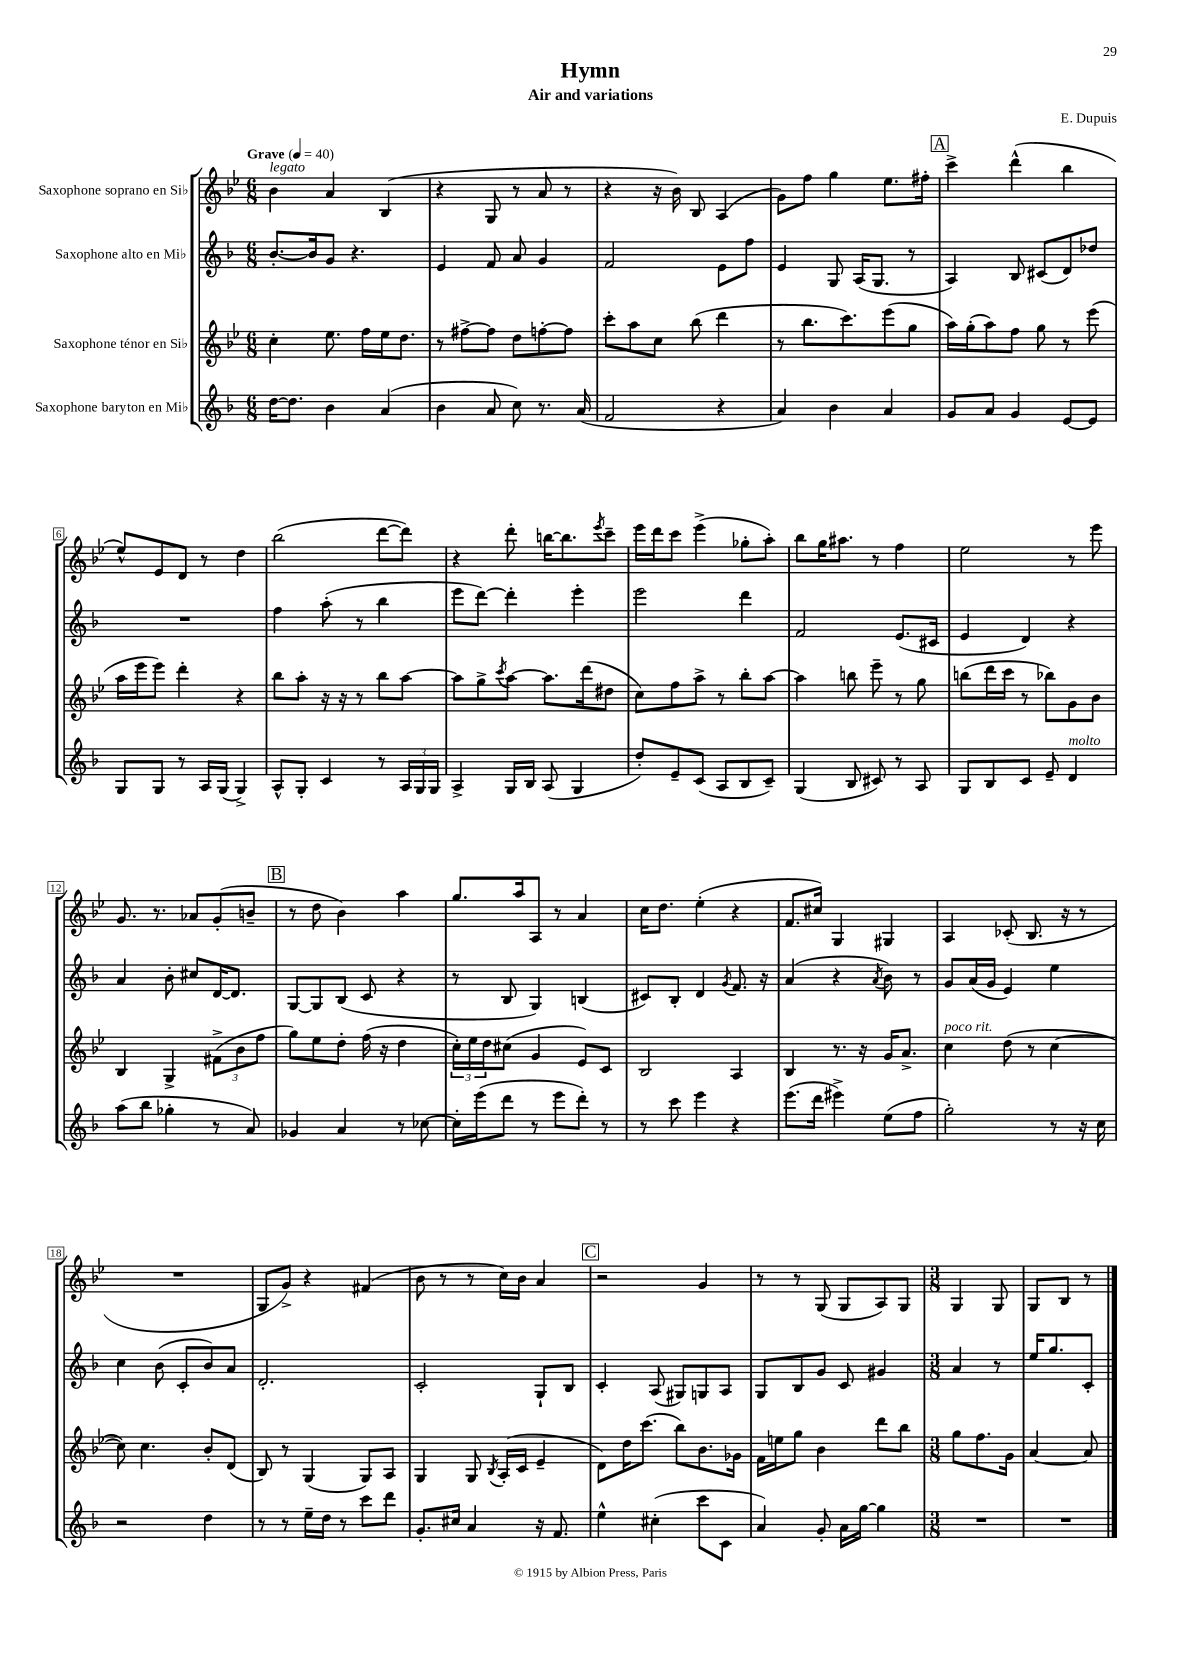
\header { title = "Hymn" composer = "E. Dupuis" subtitle = "Air and variations" }
<<
\new StaffGroup <<
\new Staff = "s0" \with { instrumentName = "Saxophone soprano en Sib" } {
    \clef treble \key bes \major \numericTimeSignature \time 6/8 \tempo "Grave" 4 = 40
    bes'4^\markup { \italic "legato" } a'4 bes4( |
    r4 g8 r8 a'8 r8 |
    r4 r16 bes'16) bes8 a4( |
    g'8) f''8 g''4 ees''8. fis''16-. |
    \mark \markup { \box "A" } c'''4-> d'''4-^( bes''4 |
    ees''8-^) ees'8 d'8 r8 d''4 |
    bes''2( d'''8~ d'''8) |
    r4 d'''8-. b''16~ b''8. \acciaccatura { ees'''8 } c'''8-- |
    ees'''16 d'''16 c'''8 ees'''4->( ges''8-. a''8-.) |
    bes''8 g''16 ais''8. r8 f''4 |
    ees''2 r8 ees'''8 |
    g'8. r8. aes'8 g'8-.( b'8-- |
    \mark \markup { \box "B" } r8 d''8 bes'4) a''4 |
    g''8. a''16 a8 r8 a'4 |
    c''16 d''8. ees''4-.( r4 |
    f'8. cis''16) g4 gis4 |
    a4 ces'8-.( bes8. r16 r8 |
    R2. |
    g8 g'8->) r4 fis'4( |
    bes'8 r8 r8 c''16) bes'16 a'4 |
    \mark \markup { \box "C" } r2 g'4 |
    r8 r8 g8( g8 a8) g8 |
    \numericTimeSignature \time 3/8 g4 g8 |
    g8 bes8 r8 \bar "|." |
}
\new Staff = "s1" \with { instrumentName = "Saxophone alto en Mib" } {
    \clef treble \key f \major \numericTimeSignature \time 6/8
    bes'8.~-. bes'16 g'8 r4. |
    e'4 f'8 a'8 g'4 |
    f'2 e'8 f''8 |
    e'4 g8 a16( g8. r8 |
    \mark \markup { \box "A" } a4) bes8 cis'8( d'8) des''8 |
    R2. |
    f''4 a''8-.( r8 bes''4 |
    e'''8 d'''8~) d'''4-. e'''4-. |
    e'''2 d'''4 |
    f'2 e'8.( cis'16 |
    e'4 d'4) r4 |
    a'4 bes'8-. cis''8 d'16~ d'8. |
    \mark \markup { \box "B" } g8~ g8 bes8( c'8 r4 |
    r8 bes8 g4) b4( |
    cis'8) bes8-. d'4 \acciaccatura { g'8 } f'8. r16 |
    a'4( r4 \acciaccatura { a'8 } bes'8) r8 |
    g'8 a'16( g'16 e'4) e''4 |
    c''4 bes'8( c'8-. bes'8) a'8 |
    d'2.-. |
    c'2-. g8-! bes8 |
    \mark \markup { \box "C" } c'4-. a8( gis8) g8 a8 |
    g8 bes8 g'8 c'8 gis'4 |
    \numericTimeSignature \time 3/8 a'4 r8 |
    e''16 g''8. c'8-. \bar "|." |
}
\new Staff = "s2" \with { instrumentName = "Saxophone ténor en Sib" } {
    \clef treble \key bes \major \numericTimeSignature \time 6/8
    c''4-. ees''8. f''16 ees''16 d''8. |
    r8 fis''8~-> fis''8 d''8 f''8~-. f''8 |
    c'''8-. a''8 c''8 bes''8( d'''4 |
    r8 bes''8. c'''8.) ees'''8( g''8 |
    \mark \markup { \box "A" } a''16) g''16-.( a''8) f''8 g''8 r8 ees'''8( |
    a''16 ees'''16 ees'''8) d'''4-. r4 |
    bes''8 a''8-. r16 r16 r8 bes''8 a''8~ |
    a''8 g''8-> \acciaccatura { c'''8 } a''8~ a''8. d'''16( dis''8 |
    c''8) f''8 a''8-> r8 bes''8-. a''8~ |
    a''4 b''8 ees'''8-- r8 g''8 |
    b''8( d'''16 c'''16 r8 bes''8) g'8 bes'8 |
    bes4 g4-> \tuplet 3/2 { fis'8->( bes'8 f''8 } |
    \mark \markup { \box "B" } g''8) ees''8 d''8-. f''16( r16 d''4 |
    \tuplet 3/2 { c''16-.) ees''16 d''16 } cis''8( g'4 ees'8) c'8 |
    bes2 a4 |
    bes4 r8. r16 g'16 a'8.-> |
    c''4^\markup { \italic "poco rit." } d''8( r8 c''4~ |
    c''8) c''4. bes'8-. d'8( |
    bes8) r8 g4( g8) a8 |
    g4 g8 \acciaccatura { bes8 } a16-.( c'16 ees'4-- |
    \mark \markup { \box "C" } d'8) d''16 c'''8.( bes''8) bes'8. ges'16 |
    f'16 e''16 g''8 bes'4 d'''8 bes''8 |
    \numericTimeSignature \time 3/8 g''8 f''8. g'16 |
    a'4~ a'8 \bar "|." |
}
\new Staff = "s3" \with { instrumentName = "Saxophone baryton en Mib" } {
    \clef treble \key f \major \numericTimeSignature \time 6/8
    d''16~ d''8. bes'4 a'4( |
    bes'4 a'8 c''8) r8. a'16( |
    f'2 r4 |
    a'4) bes'4 a'4 |
    \mark \markup { \box "A" } g'8 a'8 g'4 e'8~ e'8 |
    g8 g8 r8 a16 g16( g4->) |
    a8-^ g8-. c'4 r8 \tuplet 3/2 { a16 g16 g16 } |
    a4-> g16 bes16 a8( g4 |
    d''8-.) e'8-- c'8( a8 bes8 c'8--) |
    g4( bes8 cis'8) r8 a8 |
    g8 bes8 c'8 e'8-- d'4^\markup { \italic "molto" } |
    a''8( bes''8 ges''4-. r8 a'8) |
    \mark \markup { \box "B" } ges'4 a'4 r8 ces''8~ |
    ces''16-. e'''16( d'''8 r8 e'''8 d'''8-.) r8 |
    r8 c'''8 e'''4 r4 |
    e'''8.( d'''16 eis'''4->) e''8( f''8 |
    g''2-.) r8 r16 c''16 |
    r2 d''4 |
    r8 r8 e''16-- d''16 r8 c'''8 d'''8 |
    g'8.-. cis''16 a'4 r16 f'8. |
    \mark \markup { \box "C" } e''4-^ cis''4-.( c'''8 c'8 |
    a'4) g'8-. a'16 g''16~ g''4 |
    \numericTimeSignature \time 3/8 R4. |
    R4. \bar "|." |
}
>>
>>
\layout { \context { \Score \override BarNumber.stencil = #(make-stencil-boxer 0.1 0.3 ly:text-interface::print) } }
